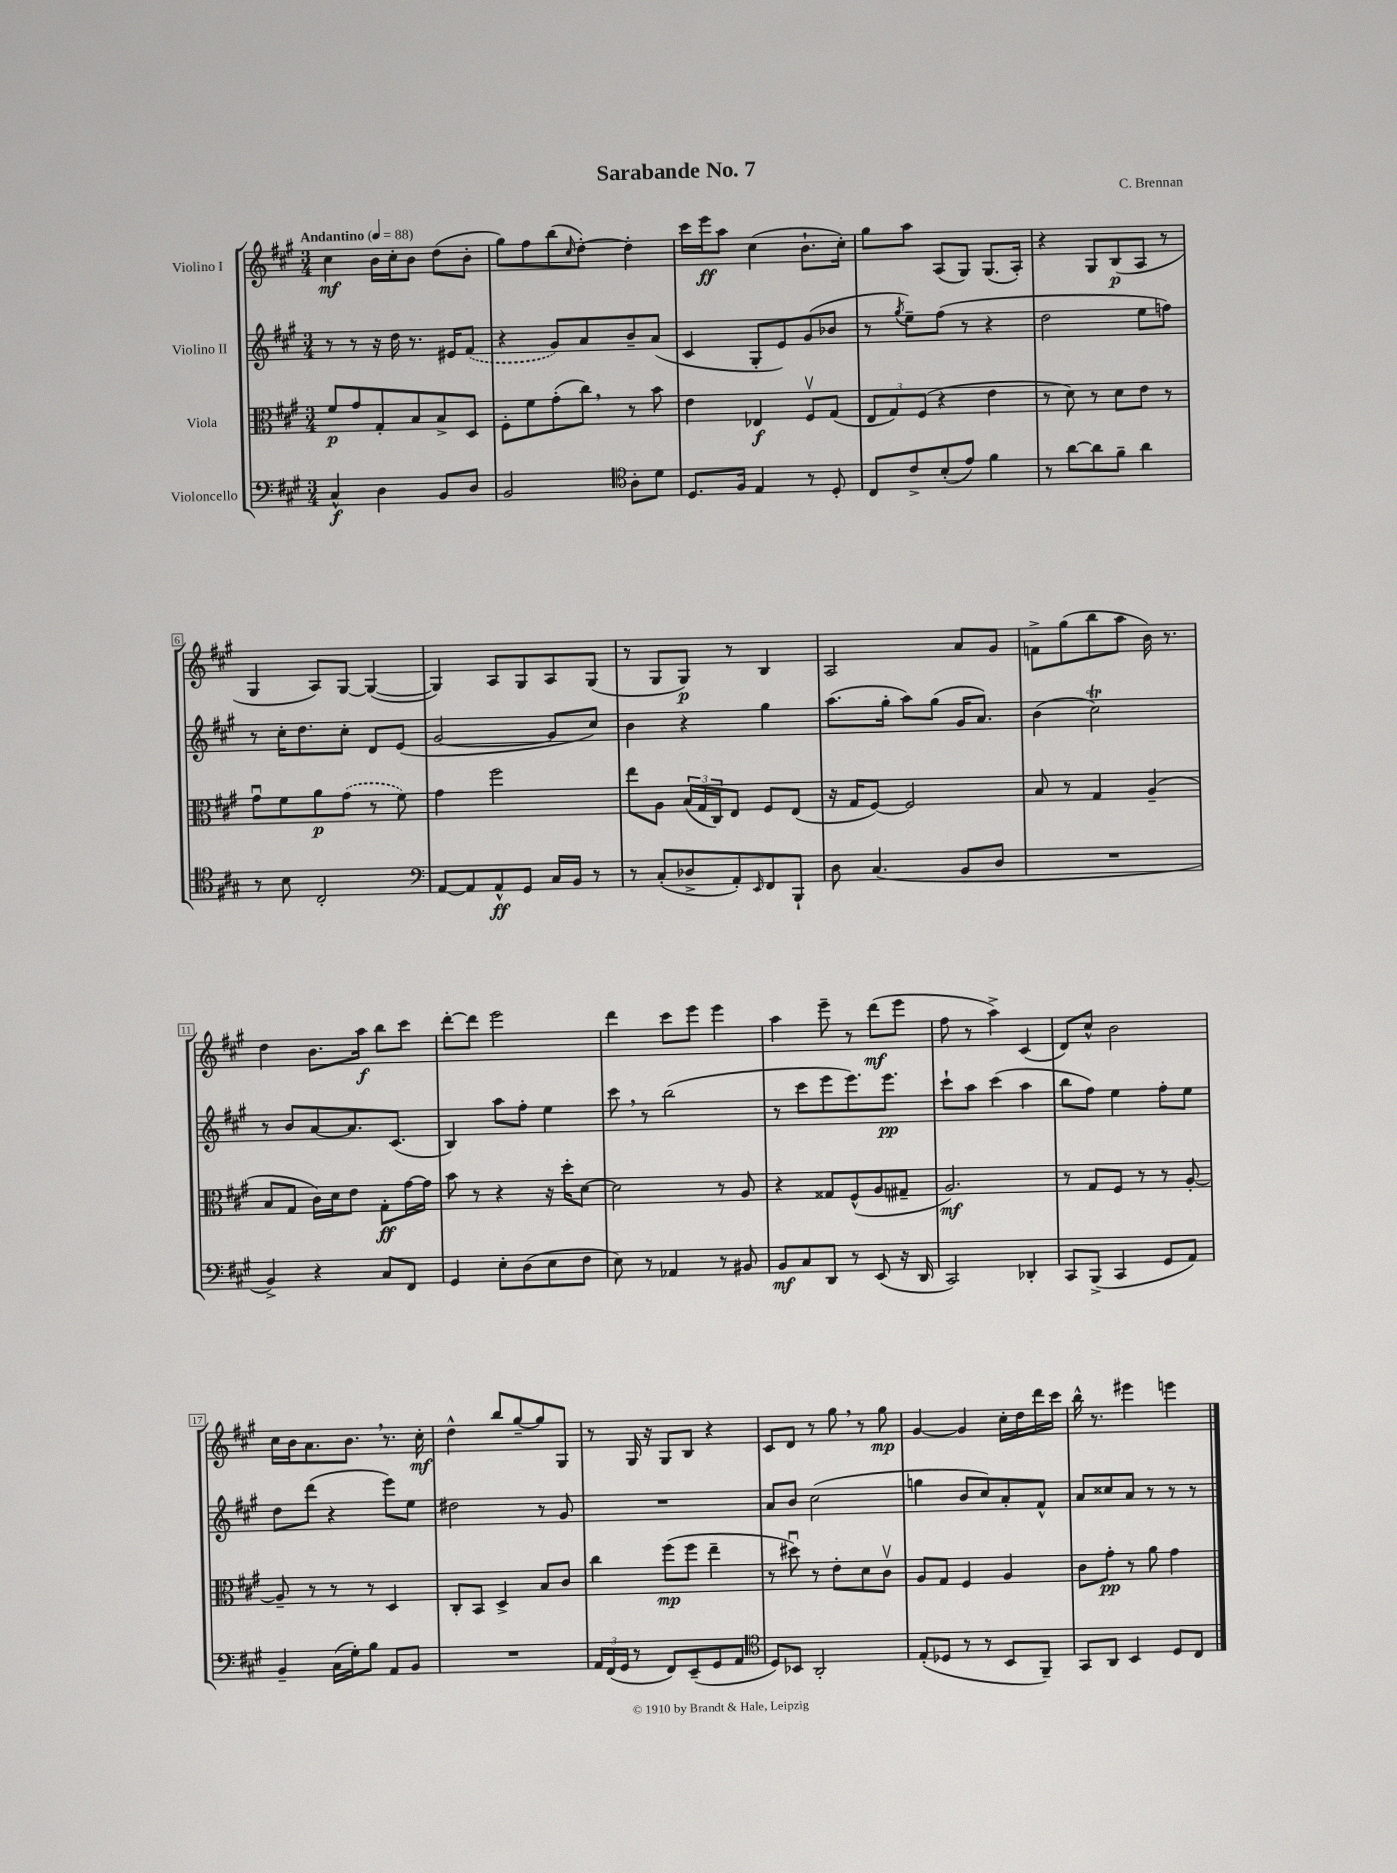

**kern	**kern	**kern	**kern
*staff4	*staff3	*staff2	*staff1
*clefF4	*clefC3	*clefG2	*clefG2
*k[f#c#g#]	*k[f#c#g#]	*k[f#c#g#]	*k[f#c#g#]
*M3/4	*M3/4	*M3/4	*M3/4
*MM88	*MM88	*MM88	*MM88
4C#^^	8f#	8r	4cc#
.	8g#	8r	.
4D	8G#'	16r	16b
.	.	16dd	16cc#'
.	8B	8.r	8b
8BB	8B^	.	(8dd
.	.	16e#	.
8D	8D	(8f#	8b'
=	=	=	=
2BB	8F#'	4r	8gg#)
.	8f#	.	8ff#
.	(8g#'	8g#)	(8bb
.	.	.	16qqcc#
.	8cc#)	8a	[8dd')
*clefC4	*	*	*
8A'	8r	8b~	4dd']
8d	8b	(8a	.
=	=	=	=
8.D	4e	4c#	16ccc#
.	.	.	16eee
.	.	.	8aa
16F#	.	.	.
4E	4E-	8G#'	(4cc#
.	.	8e)	.
8r	8F#v	(8g#	8.b`
8D'	(8G#	8b-	.
.	.	.	16cc#')
=	=	=	=
8C#	12E	8r	8gg#
.	12G#)	.	.
.	.	8qgg#	.
8c#^	.	8ee~)	8aa
.	(12F#	.	.
(8B'	4r	(8ff#	(8A
8e)	.	8r	8G#)
4f#	4e	4r	(8.G#
.	.	.	16A')
=	=	=	=
8r	8r	2dd	4r
[8a	8d)	.	.
8a]	8r	.	8G#
8f#~	8d	.	(8B
4a	8e	8ee	8A
.	8r	8ff)	8r
=	=	=	=
8r	8g#u	8r	4G#
8B	8f#	16cc#'	.
.	.	8.dd	.
2C#'	8a	.	8A)
.	(8g#	8cc#'	[8G#
.	8r	8d	(4G#_
.	8f#)	(8e	.
=	=	=	=
*clefF4	*	*	*
[8AA	4g#	[2g#	4G#])
8AA]	.	.	.
8AA^^	2ff#	.	8A
8GG#	.	.	8G#
16C#	.	8g#]	8A
16BB	.	.	.
8r	.	8cc#)	(8G#
=	=	=	=
8r	8ee	4b	8r
(8C#'	8A	.	8G#
8D-^	(24B	4r	8G#)
.	24G#	.	.
.	24C#)	.	.
8AA')	8E	.	8r
16qqEE	.	.	.
8FF#	8F#	4gg#	4B
8BBB`	(8E	.	.
=	=	=	=
8D	16r	(8.aa	2A
.	16G#	.	.
(4.C#	[8F#)	.	.
.	.	16gg#'	.
.	2F#]	8aa)	.
.	.	(8gg#	.
8BB	.	16g#	8a
.	.	8.a)	.
8D	.	.	8g#
=	=	=	=
2.r	8B	(4b	8f^
.	8r	.	(8gg#
.	4G#	2cc#)	8bb
.	.	.	8aa
.	(4A~	.	16b)
.	.	.	8.r
=	=	=	=
4BB^)	8B	8r	4dd
.	8G#	8b	.
4r	16c#)	[8a	8.b
.	16d	.	.
.	8e	8.a]	.
.	.	.	16aa
8C#	8G#'	.	8bb
.	.	(8.c#	.
8FF#	[16g#	.	8ccc#
.	16g#]	.	.
=	=	=	=
4GG#	8b	4B)	[8ddd'
.	8r	.	8ddd]
8E'	4r	8aa	2eee
(8D	.	8ff#'	.
8E	16r	4ee	.
.	16dd'	.	.
8F#	[8d	.	.
=	=	=	=
8E)	2d]	8ccc#	4ddd
8r	.	8r	.
4AA-	.	(2bb	8ccc#
.	.	.	8eee
8r	8r	.	4eee
8BB#	8A	.	.
=	=	=	=
8BB	4r	8r	4aa
8C#	.	8ccc#	.
8DD	8G##	8eee	8eee~
8r	(8F#^^	8.eee)	8r
(8EE	8A	.	(8ddd
.	.	8.eee	.
16r	8G#~	.	8eee
16DD	.	.	.
=	=	=	=
2CC#)	2.A)	8ccc#`	8ff#
.	.	8aa	8r
.	.	(4ccc#	4aa^)
4DD-'	.	4aa	(4c#
=	=	=	=
8CC#	8r	8bb	8d)
(8BBB^	8G#	8ff#)	8cc#^^
4CC#	8F#	4ee	2b
.	8r	.	.
8GG#	8r	8ff#'	.
8AA)	[8A'	8ee	.
=	=	=	=
4BB~	8A~]	8dd	16cc#
.	.	.	16b
.	8r	(8ddd	8.a
(16C#	8r	4r	.
16G#')	.	.	8.b
8B	8r	.	.
8AA	4D	8eee)	8.r
8BB	.	8ee	.
.	.	.	16cc#'
=	=	=	=
2.r	8C#'	2dd#	4dd^^
.	8BB	.	.
.	4D^	.	8bb
.	.	.	[8gg#~
.	8B	8r	8gg#]
.	8c#	8g#	8G#
=	=	=	=
24AA	4cc#	2.r	8r
(24FF#	.	.	.
24GG#	.	.	.
8r	.	.	16G#
.	.	.	16r
8FF#)	(8ff#	.	8G#
(8EE~	8ff#	.	8B
8GG#	4ee~	.	4r
8AA	.	.	.
=	=	=	=
*clefC4	*	*	*
8D)	8r	8a	8c#
8BB-	8dd#u)	8b	8d
2AA'	8r	(2cc#	8r
.	8e'	.	8gg#
.	8d	.	8r
.	8c#v	.	8gg#
=	=	=	=
(8E'	8A	4gg	[4g#
8D-	8G#	.	.
8r	4F#	8b	4g#]
8r	.	8cc#)	.
8BB	4A	8a'	16cc#'
.	.	.	16dd
8FF#~)	.	8f#^^	16ddd
.	.	.	16ccc#
=	=	=	=
8GG#	8c#	8a	16bb^^
.	.	.	8.r
8AA	8g#'	8cc##	.
4BB	8r	8a	4eee#
.	8a	8r	.
8D	4g#	8r	4eee
8C#	.	8r	.
==	==	==	==
*-	*-	*-	*-
